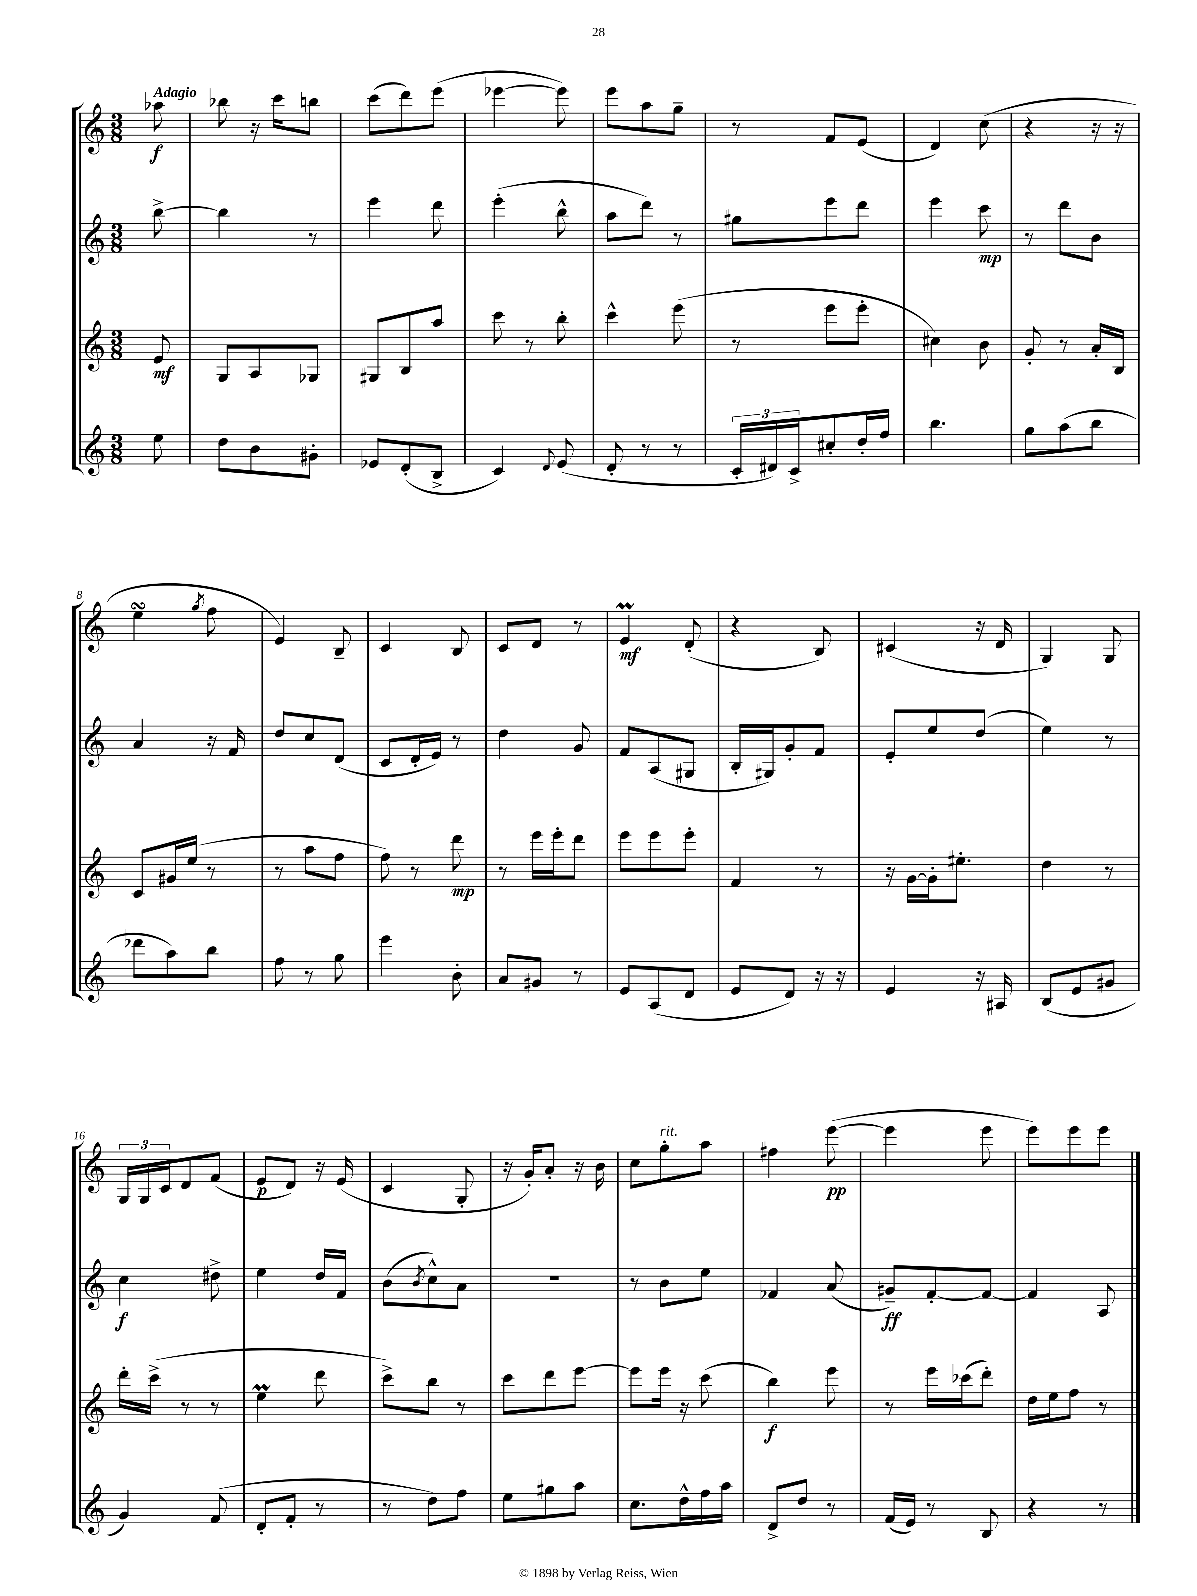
<<
\new StaffGroup <<
\new Staff = "s0" {
    \clef treble \key c \major \numericTimeSignature \time 3/8 \partial 8 \tempo "Adagio"
    aes''8\f |
    bes''8 r16 c'''16 b''8 |
    c'''8( d'''8) e'''8( |
    ees'''4~ ees'''8) |
    e'''8 a''8 g''8-- |
    r8 f'8 e'8( |
    d'4) c''8( |
    r4 r16 r16 |
    e''4\turn \acciaccatura { g''8 } f''8 |
    e'4) b8-- |
    c'4 b8 |
    c'8 d'8 r8 |
    e'4\prall\mf d'8-.( |
    r4 b8) |
    cis'4( r16 d'16 |
    g4) g8 |
    \tuplet 3/2 { g16 g16 c'16 } d'8 f'8( |
    e'8\p d'8) r16 e'16( |
    c'4 g8-. |
    r16 g'16-.) a'8-. r16 b'16 |
    c''8 g''8-.^\markup { \italic "rit." } a''8 |
    fis''4 e'''8~\pp( |
    e'''4 e'''8 |
    e'''8) e'''8 e'''8 \bar "|." |
}
\new Staff = "s1" {
    \clef treble \key c \major \numericTimeSignature \time 3/8 \partial 8
    b''8~-> |
    b''4 r8 |
    e'''4 d'''8 |
    e'''4-.( b''8-^ |
    a''8 d'''8) r8 |
    gis''8 e'''8 d'''8 |
    e'''4 c'''8\mp |
    r8 d'''8 b'8 |
    a'4 r16 f'16 |
    d''8 c''8 d'8( |
    c'8 d'16-. e'16) r8 |
    d''4 g'8 |
    f'8 a8( gis8 |
    b16-. gis16) g'8-. f'8 |
    e'8-. e''8 d''8( |
    e''4) r8 |
    c''4\f dis''8-> |
    e''4 d''16 f'16 |
    b'8( \acciaccatura { b'8 } c''8-^) a'8 |
    R4. |
    r8 b'8 e''8 |
    fes'4 a'8( |
    gis'8--\ff) f'8~-. f'8~ |
    f'4 a8 \bar "|." |
}
\new Staff = "s2" {
    \clef treble \key c \major \numericTimeSignature \time 3/8 \partial 8
    e'8\mf |
    g8 a8 ges8 |
    gis8 b8 a''8 |
    c'''8 r8 b''8-. |
    c'''4-^ e'''8( |
    r8 e'''8 e'''8-. |
    cis''4) b'8 |
    g'8-. r8 a'16-. b16 |
    c'8 gis'16 e''16( r8 |
    r8 a''8 f''8 |
    f''8) r8 d'''8\mp |
    r8 e'''16 e'''16-. d'''8 |
    e'''8 e'''8 e'''8-. |
    f'4 r8 |
    r16 g'16~ g'16-. eis''8.-. |
    d''4 r8 |
    d'''16-. c'''16->( r8 r8 |
    e''4\prall d'''8 |
    c'''8->) b''8 r8 |
    c'''8 d'''8 e'''8~ |
    e'''8 e'''16 r16 c'''8( |
    b''4\f) e'''8 |
    r8 e'''16 ces'''16( d'''8-.) |
    d''16 e''16 f''8 r8 \bar "|." |
}
\new Staff = "s3" {
    \clef treble \key c \major \numericTimeSignature \time 3/8 \partial 8
    e''8 |
    d''8 b'8 gis'8-. |
    ees'8 d'8-.( b8-> |
    c'4) \appoggiatura { d'8 } e'8( |
    d'8-. r8 r8 |
    \tuplet 3/2 { c'16-. dis'16) c'16-> } cis''8-. d''16-. f''16 |
    b''4. |
    g''8 a''8( b''8 |
    des'''8 a''8) b''8 |
    f''8 r8 g''8 |
    e'''4 b'8-. |
    a'8 gis'8 r8 |
    e'8 a8( d'8 |
    e'8 d'8) r16 r16 |
    e'4 r16 ais16 |
    b8( e'8 gis'8 |
    g'4) f'8( |
    d'8-. f'8-. r8 |
    r8 d''8) f''8 |
    e''8 gis''8 a''8 |
    c''8. d''16-^ f''16 a''16 |
    d'8-> d''8 r8 |
    f'16( e'16) r8 b8 |
    r4 r8 \bar "|." |
}
>>
>>
